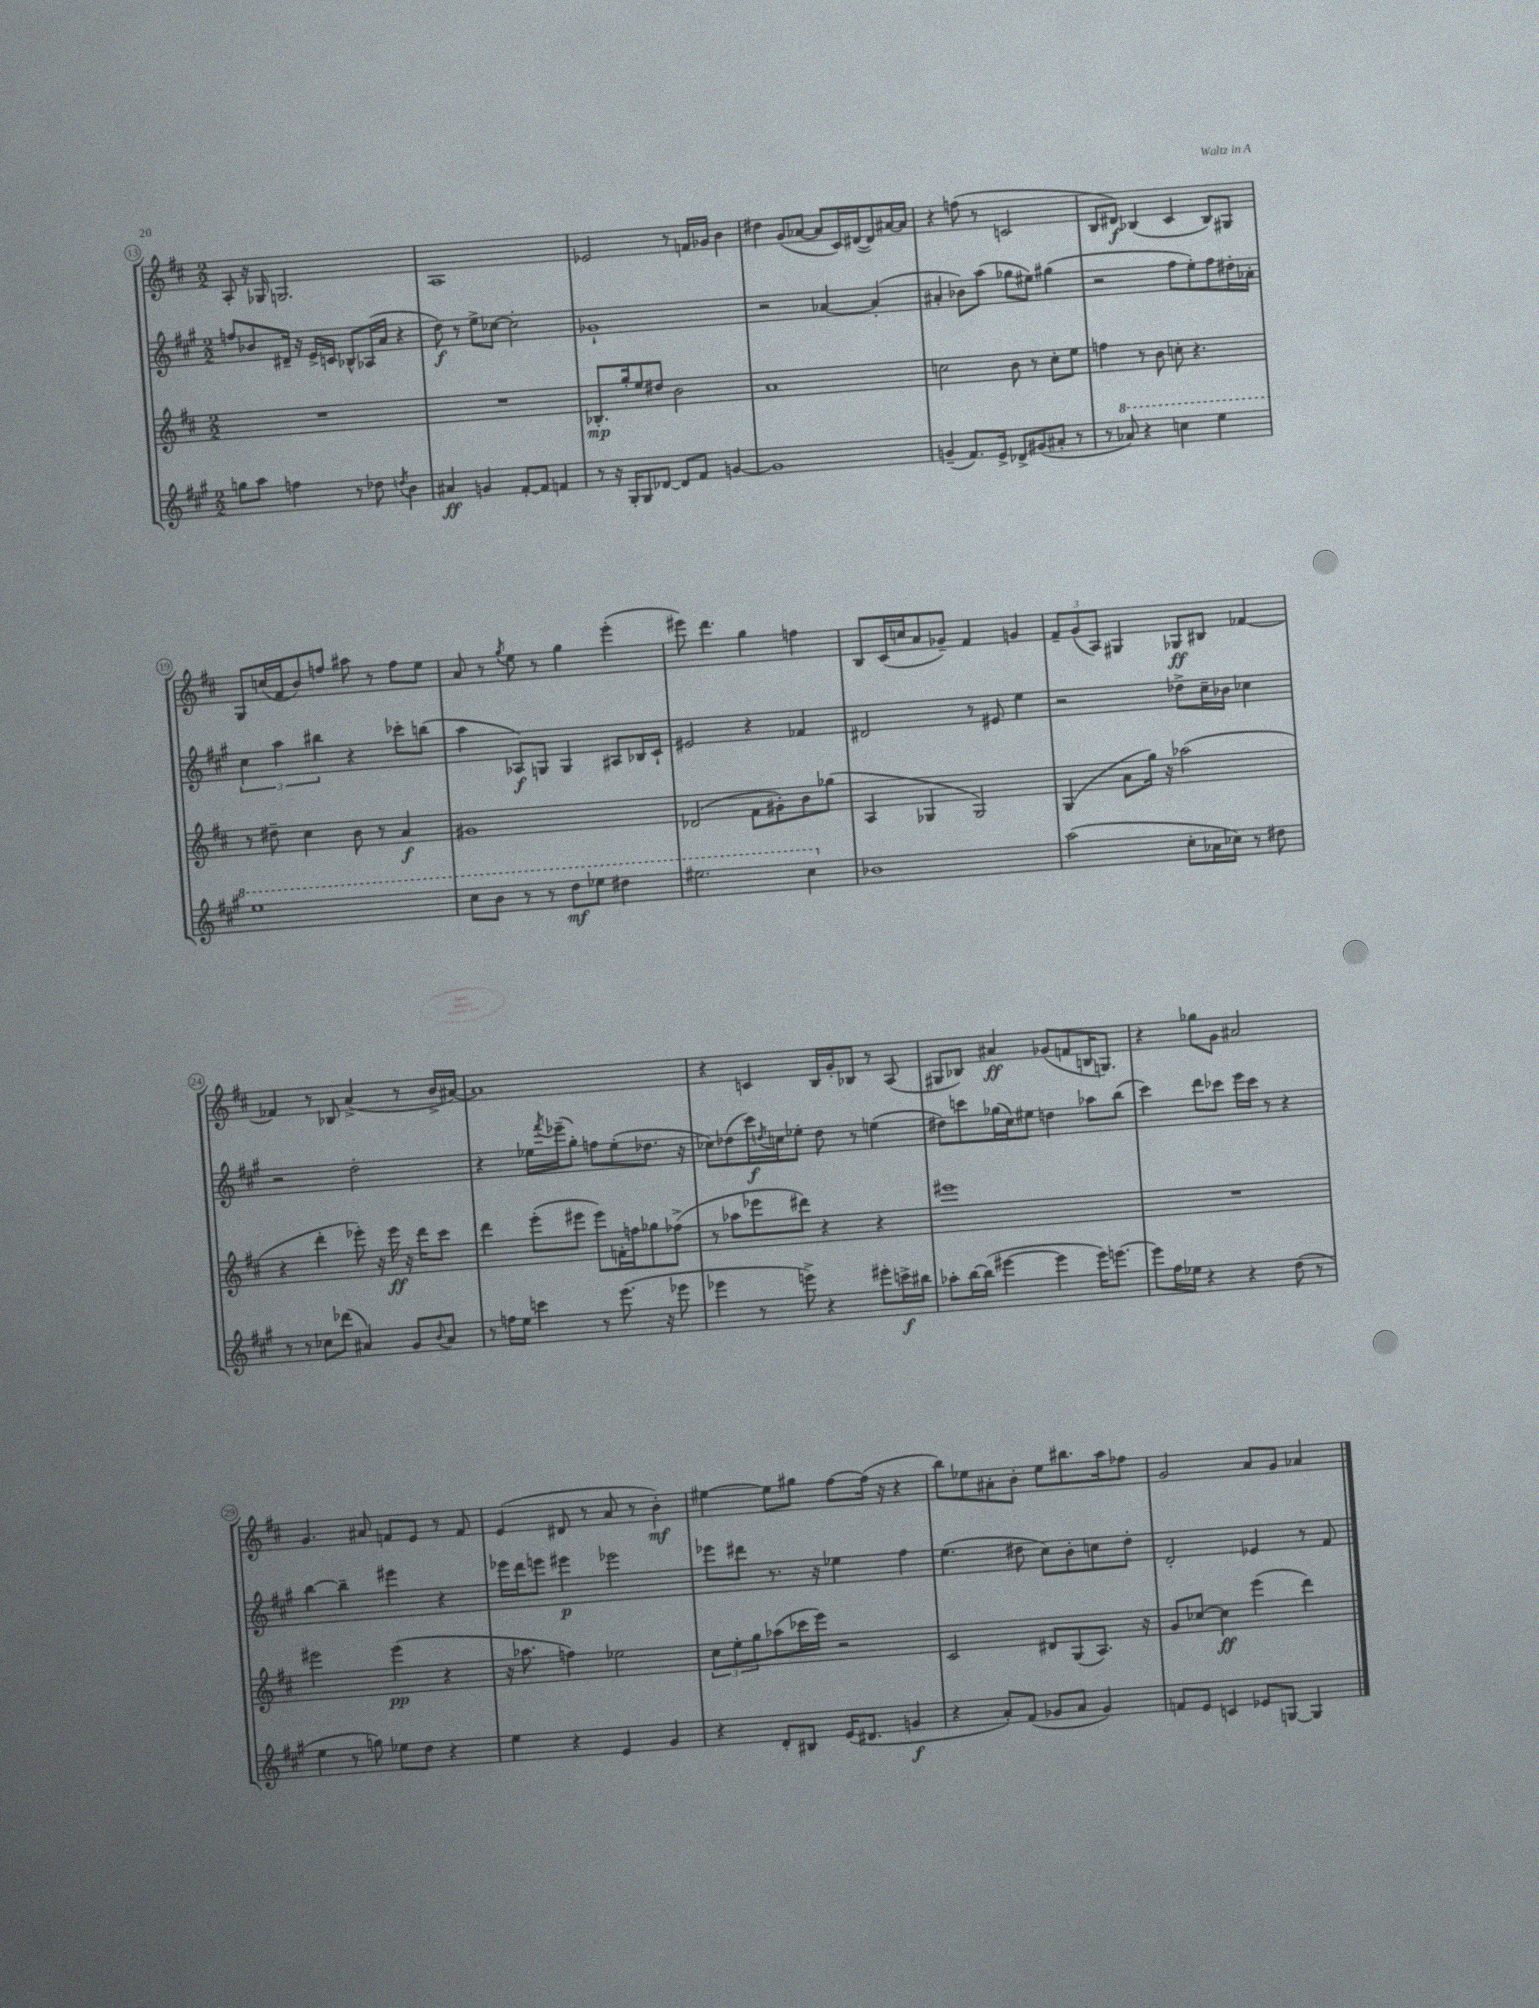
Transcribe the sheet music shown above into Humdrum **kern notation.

**kern	**kern	**kern	**kern
*staff4	*staff3	*staff2	*staff1
*clefG2	*clefG2	*clefG2	*clefG2
*k[f#c#g#]	*k[f#c#]	*k[f#c#g#]	*k[f#c#]
*M2/2	*M2/2	*M2/2	*M2/2
8gg\L	1r	8ff/L	8A'/
8aa\J	.	8b-/	16r
.	.	.	16G-/
4ff\	.	16d#~/Jk	2.G/
.	.	16r	.
.	.	16e^/LL	.
.	.	16c/JJ	.
8r	.	8B-^^/L	.
8dd-\	.	(16A-/L	.
.	.	16a/JJ	.
8qdd/	.	.	.
4b\	.	4r	.
=	=	=	=
4a#/	1r	8dd\)	1A
.	.	8r	.
4g/	.	8ee^\L	.
.	.	[8cc-\J	.
[8f#'/L	.	2cc-'\]	.
8f#/]J	.	.	.
4f/	.	.	.
=	=	=	=
8r	8.B-'/L	1g-`	2e-/
16r	.	.	.
16G#'/LK	16gg'/k	.	.
8G#/	8ee/	.	.
[8d-/J	8dd#/J	.	.
8d-/]L	2b\	.	8r
8f#/J	.	.	16f/LL
.	.	.	16g-/JJ
[4g/	.	.	4b\
=	=	=	=
1g]	1a	2r	4dd#\
.	.	.	(8g/L
.	.	.	[8a-/J
.	.	[4a-/	8a-/]L
.	.	.	16c#/L)
.	.	.	([16d#/J
.	.	(4a-'/]	8d#/])
.	.	.	[16a#/L
.	.	.	16a#/]JJ
=	=	=	=
(4g~/	2cc\	4a#'/	4r
8.f#/L)	.	8b-\L)	(8ff\
.	.	(8aa\J	8r
16e^/Jk	.	.	.
8d-^/L	8b\	8gg-\L	2c/
(8g#/	8r	8ee#\J)	.
8a#'/J	8cc'\L	(4gg#\	.
8r	8ee\J	.	.
=	=	=	=
8r	4ff\	2r	8B/L
8aa-/)	.	.	8d#/J)
4r	8r	.	(4B-/
.	8b\	.	.
4ccc\	8cc'\	8ff#\L	4c#/
.	4.r	8ee'\)	.
4eee\	.	8ff#\	8B-/L)
.	.	16dd#'\L	8G#/J
.	.	16a-'\JJ	.
=	=	=	=
1eee	8r	6cc#\	8G/L
.	8dd#~\	.	(16cc/L
.	.	6aa\	.
.	.	.	16f#/J
.	4cc#\	.	8b/)
.	.	6bb#\	.
.	.	.	8ff/J
.	8b\	4r	8aa#\
.	8r	.	8r
.	4a/	8ccc-'\L	8ff\L
.	.	(8bb\J	8ee\J
=	=	=	=
8ccc#\L	1g#	4aa\	8a/
8bb\J	.	.	8r
.	.	.	8qgg/
8r	.	8A-/L)	8ee\
8r	.	8G/J	8r
8ddd\L	.	4G/	4gg\
8eee-\J	.	.	.
4ddd#\	.	8A#/L	(4eee'\
.	.	16B-/L	.
.	.	16c#`/JJ	.
=	=	=	=
2.eee#\	(2d-/	2e#/	8eee#\)
.	.	.	4.ddd\
.	8f#\L	4r	4gg\
.	8g#'\)	.	.
4ccc#\	8b\	4f-/	4ff\
.	(8gg-\J	.	.
=	=	=	=
1b-	4A/	2d#/	8B/L
.	.	.	(16c#/L
.	.	.	16cc/J
.	4G-/	.	8a/
.	.	.	8g-~/J)
.	2G-/)	8r	4f#/
.	.	8e#/	.
.	.	4ee\	4g/
=	=	=	=
(2aa\	(4G/	2r	12f#~/L
.	.	.	(12g/
.	.	.	12A/J)
.	8a\L	.	4G#/
.	16gg\Jk)	.	.
.	16r	.	.
8cc#'\L	(2aa-\	8dd-^\L	8G-/L
16a-\L	.	16cc#~\L	8B#/J
16cc-\JJ)	.	16b-\JJ	.
8r	.	4cc-\	[4f-/
8dd#\	.	.	.
=	=	=	=
8r	4r	2r	4f-/]
8r	.	.	.
8cc-\L	4ddd'\	.	8r
(8ddd-\J	.	.	8B-/
4a#/)	8eee-'\)	2dd'\	(4a^/
.	16r	.	.
.	16eee-\	.	.
8g#/L	16r	.	8r
.	16ddd\LK	.	.
8qqb/	.	.	.
8a#/J	8ccc#\J	.	16b^/LL
.	.	.	[16a#/JJ)
=	=	=	=
8r	4ddd\	4r	1a#]
16ff\LL	.	.	.
16ee\JJ	.	.	.
4ccc\	(8eee'\L	16ee-\LL	.
.	.	8qfff#/	.
.	.	(16eee-~\J	.
.	8eee#\J	8gg#'\J)	.
8r	8eee#\L)	8ff\L	.
(8.eee\	16f'\L	(8ee-'\	.
.	16ff\J	.	.
.	8gg-\	8.dd-\J	.
16r	.	.	.
8eee-\	(8ff-^\J	.	.
.	.	16r	.
=	=	=	=
4eee-\	8r	8cc-\L)	4r
.	8aa-\L	(8dd-\	.
8r	8eee-\	16ccc#\L)	4c/
.	.	8qdd/	.
.	.	16cc\J	.
8eee^\)	8ddd#\J)	8ee-'\J	.
4r	4r	8dd\	16B/LL
.	.	.	16g'/J
.	.	8r	8B-/J
8eee#'\L	4r	(4ee\	8r
16ccc^\L	.	.	(8A/
16bb#\JJ	.	.	.
=	=	=	=
8aa-'\L	1eee#	8dd#\L)	8G#/L
[16bb\L	.	8ccc\	8B-/J)
(16bb\]JJ	.	.	.
[4eee#\	.	(16gg-\L	4a#/
.	.	16cc#\J)	.
.	.	8ee#\J	.
4eee#\]	.	4dd\	(8g-/L
.	.	.	8f/
16eee#\LK)	.	8aa-\L	16B/K
[8.eee\J	.	.	8.G/J)
.	.	(8bb\J	.
=	=	=	=
8eee\]L	1r	4ccc#\)	4r
16ff#\L	.	.	.
16ee-\JJ	.	.	.
4r	.	8ddd\L	8gg-\L
.	.	8ccc-\J	8g\J
4r	.	16eee\LL	2a#/
.	.	16ccc-\JJ	.
.	.	8r	.
(8dd\	.	4r	.
8r	.	.	.
=	=	=	=
4ee\	2eee#\	[4bb\	4.g/
8r	.	4bb~\]	.
8gg\)	.	.	8a#/
8ee-\L	(4eee#\	4eee#\	8f/L
8dd\J	.	.	8e/J
4r	4r	4r	8r
.	.	.	8f/
=	=	=	=
4ee\	16r	16eee-\LL	(4e/
.	8.aa-\	16ddd\J	.
.	.	8eee\J	.
4r	4ff\)	4eee#\	8d#/
.	.	.	8r
4e/	2ee-\	2eee-\	8a/
.	.	.	8r
4g#/	.	.	4b'\)
=	=	=	=
4r	12cc#\L	8eee-\L	[4ee#\
.	12ee'\	.	.
.	.	8ddd#\J	.
.	12gg\	.	.
8d'/L	(8aa-\	8.r	8ee#\]L
8B#/J	16ccc-\L	.	8gg#\J
.	16eee\JJ)	16r	.
(16e/LK	2r	4ee-\	[8ff#\L
8.d#/J	.	.	.
.	.	.	(16ff#\]Jk
.	.	.	16r
4g/	.	4ff#\	4r
=	=	=	=
4r	2c#/	(4.ee\	8bb\L)
.	.	.	8ee-\
8a'/L)	.	.	8a#'\
(8f#/J	.	8dd#\	8b'\J
8g-/L	8d#/L	8cc#\L)	8ee-\L
8a/J	(8G/	8b'\	8.bb#\
4g-/)	8.A/J)	8cc\	.
.	.	.	16aa\k
.	.	8dd#'\J	8ff-\J
.	16r	.	.
=	=	=	=
8f/L	8g/L	2d'/	2g/
8e/J	[8cc-/J	.	.
4c/	4cc-\]	.	.
8e-/L	(4eee\	4e-/	8a/L
[8G/J	.	.	8g/J
4G/]	4ddd\)	8r	4a-/
.	.	8f#/	.
==	==	==	==
*-	*-	*-	*-
